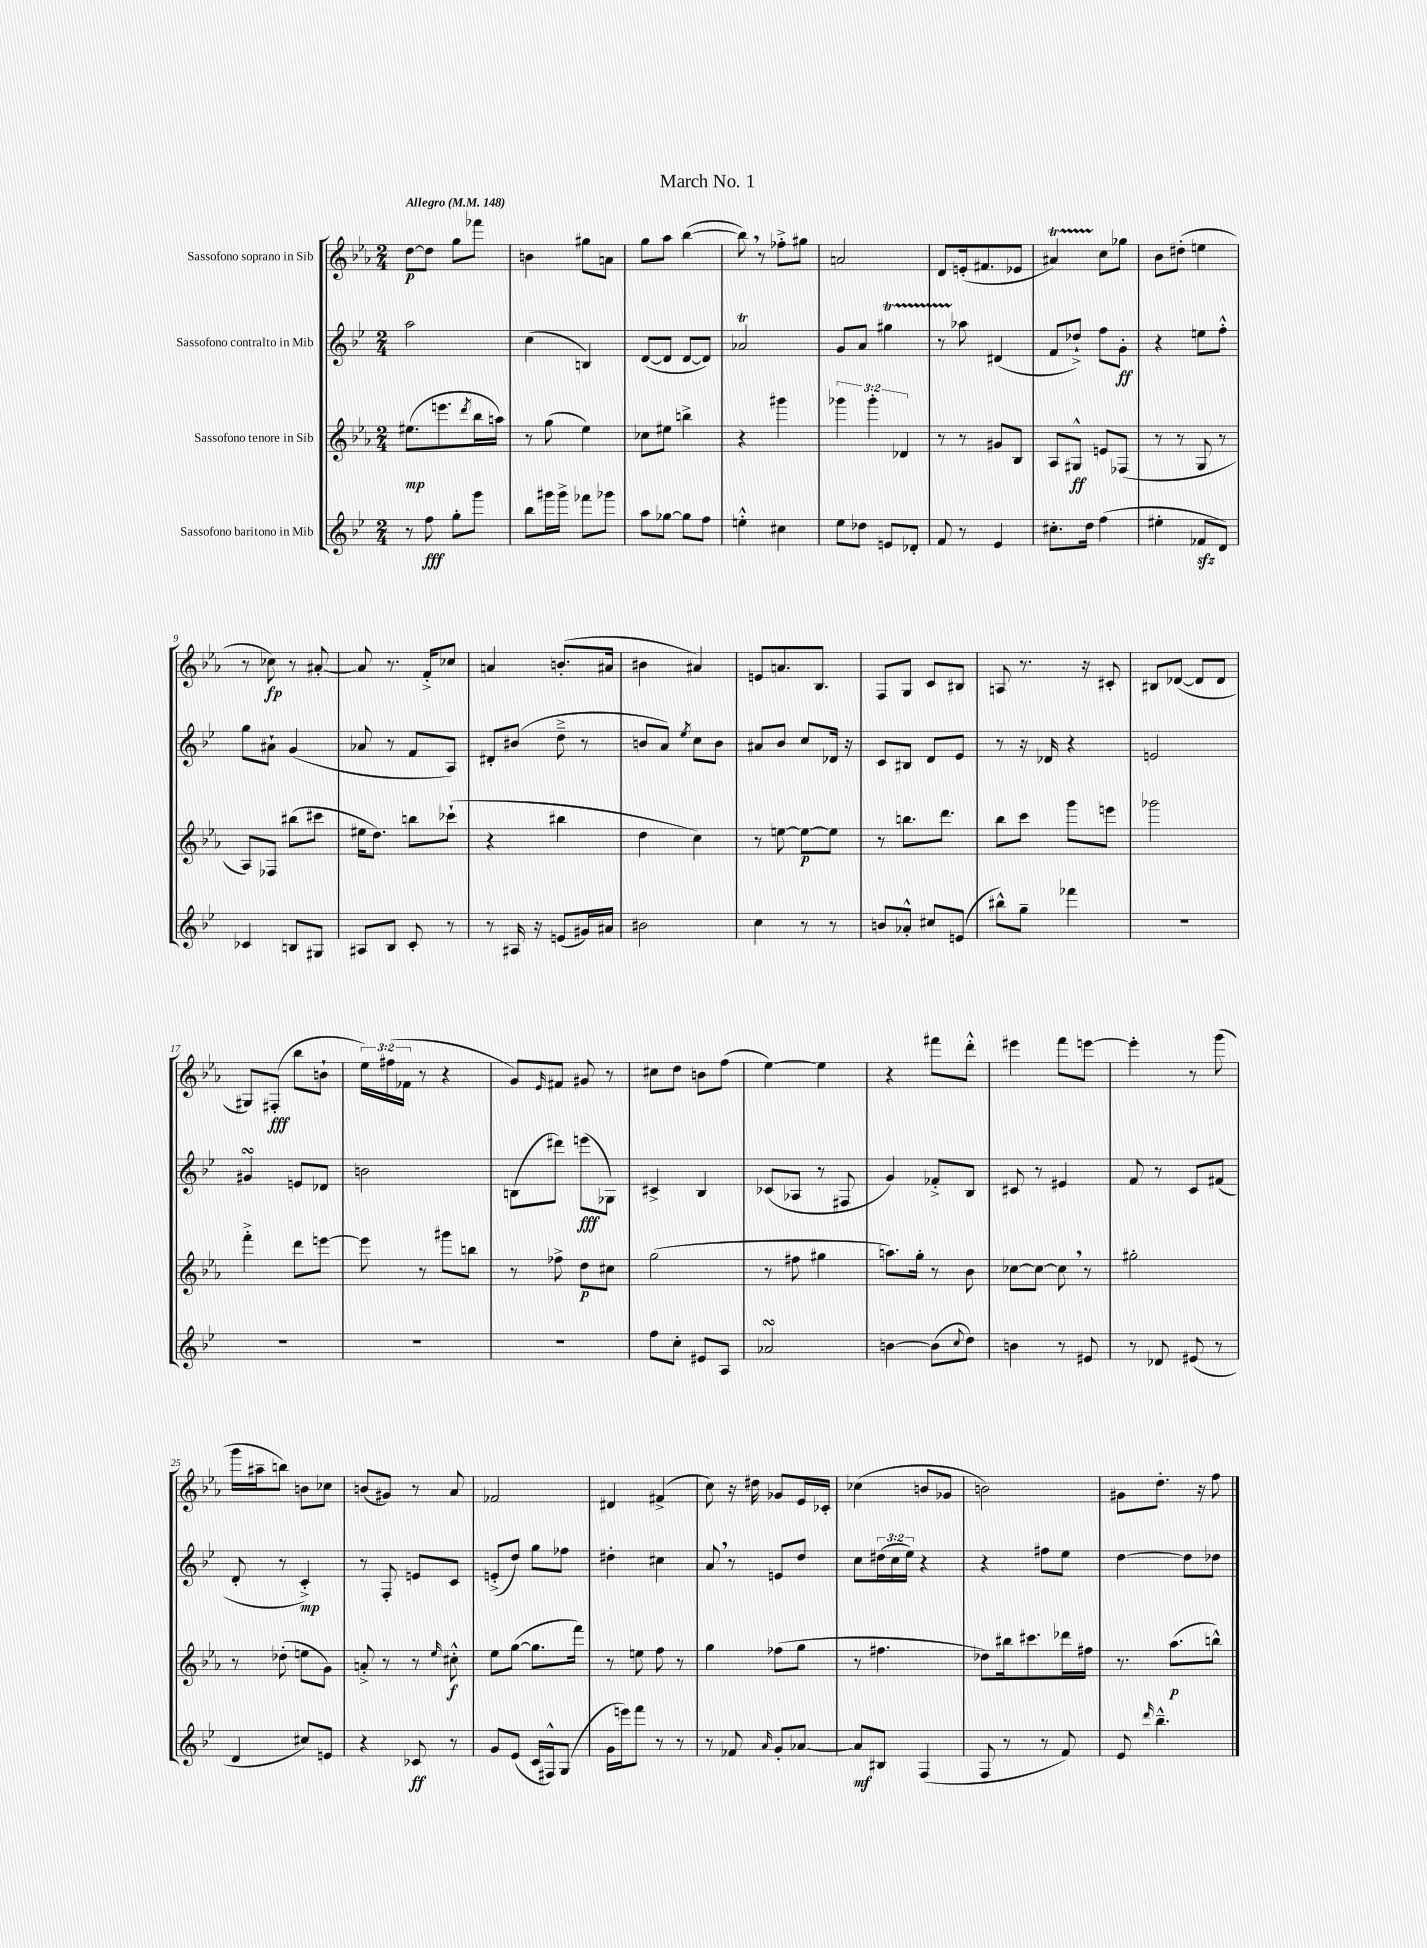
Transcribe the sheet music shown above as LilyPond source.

\header { title = "March No. 1" }
<<
\new StaffGroup <<
\new Staff = "s0" \with { instrumentName = "Sassofono soprano in Sib" } {
    \clef treble \key ees \major \numericTimeSignature \time 2/4 \override Staff.TupletNumber.text = #tuplet-number::calc-fraction-text \tempo "Allegro" 4 = 148
    d''8~\p d''8 g''8 fes'''8 |
    b'4 gis''8 a'8 |
    g''8 aes''8 bes''4~( |
    bes''8) \breathe r8 fes''8-.-> gis''8 |
    a'2 |
    d'8 e'16-.( fis'8. ees'8 |
    ais'4\startTrillSpan) c''8\stopTrillSpan ges''8 |
    bes'8 dis''8-.( e''4 |
    r8 ces''8\fp) r8 ais'8~-. |
    ais'8 r8. f'16-.-> ces''8 |
    a'4 b'8.-.( ais'16 |
    bis'4 ais'4) |
    e'8 a'8. bes8. |
    f8 g8 c'8 bis8 |
    a8 r8. r16 cis'8-. |
    bis8 des'8~( des'8 des'8 |
    gis8) fis8-.\fff( bes''8 b'8-! |
    \tuplet 3/2 { ees''16) fis''16( fes'16 } r8 r4 |
    g'8) \grace { ees'16 } fis'8 gis'8 r8 |
    cis''8 d''8 b'8 f''8( |
    ees''4~) ees''4 |
    r4 fis'''8 d'''8-.-^ |
    eis'''4 f'''8 e'''8~ |
    e'''4-. r8 g'''8( |
    g'''16 ais''16-- b''8) b'8 ces''8 |
    b'8( gis'8) r8 aes'8 |
    fes'2 |
    dis'4 fis'4->( |
    c''8) r16 dis''16 ges'8 ees'16 ces'16-. |
    ces''4( b'8 ges'8 |
    b'2) |
    gis'8 d''8.-. r16 f''8 \bar "|." |
}
\new Staff = "s1" \with { instrumentName = "Sassofono contralto in Mib" } {
    \clef treble \key bes \major \numericTimeSignature \time 2/4 \override Staff.TupletNumber.text = #tuplet-number::calc-fraction-text
    a''2 |
    c''4( b4) |
    d'8~( d'8 d'8~ d'8) |
    aes'2\trill |
    g'8 a'8 gis''4\startTrillSpan |
    r8 aes''8\stopTrillSpan dis'4( |
    f'8 des''8-!->) f''8 g'8-.\ff |
    r4 e''8 f''8-.-^ |
    g''8 ais'8-! g'4( |
    aes'8 r8 f'8 a8) |
    dis'8-. bis'8( d''8---> r8 |
    b'8 a'8) \acciaccatura { ees''8 } c''8 b'8 |
    ais'8 bes'8 c''8 des'16 r16 |
    c'8 bis8 d'8 ees'8 |
    r8 r16 des'16 r4 |
    e'2 |
    gis'4\turn e'8 des'8 |
    b'2 |
    b8( dis'''8) e'''8\fff( ges8) |
    cis'4-> bes4 |
    ces'8( aes8 r8 fis8 |
    g'4) fes'8-.-> bes8 |
    cis'8 r8 eis'4 |
    f'8 r8 c'8 fis'8( |
    d'8-. r8 c'4-.->\mp) |
    r8 f8-. e'8 c'8 |
    e'8-.->( d''8) g''8 fes''8 |
    dis''4-. cis''4 |
    a'8 \breathe r8 e'8 d''8 |
    c''8 \tuplet 3/2 { dis''16( c''16 ees''16) } r4 |
    r4 fis''8 ees''8 |
    d''4~ d''8 des''8 \bar "|." |
}
\new Staff = "s2" \with { instrumentName = "Sassofono tenore in Sib" } {
    \clef treble \key ees \major \numericTimeSignature \time 2/4 \override Staff.TupletNumber.text = #tuplet-number::calc-fraction-text
    eis''8.\mp( e'''8. \acciaccatura { d'''8 } bes''16 a''16) |
    r8 g''8( ees''4) |
    ces''8 eis''8 b''4-> |
    r4 gis'''4 |
    \tuplet 3/2 { ges'''4 ges'''4-. des'4 } |
    r8 r8 gis'8 bes8 |
    aes8 gis8-^\ff e'8 fes8( |
    r8 r8 g8 r8 |
    aes8) fes8 bis''8( cis'''8 |
    eis''16 d''8.) b''8 ces'''8-!( |
    r4 bis''4 |
    d''4 c''4) |
    r8 e''8~ e''8~\p e''8 |
    r8 b''8. d'''8. |
    bes''8 c'''8 g'''8 e'''8 |
    ges'''2 |
    f'''4-.-> d'''8 e'''8~ |
    e'''8 r8 gis'''8 b''8 |
    r8 fes''8-> d''8\p cis''8 |
    g''2( |
    r8 fis''8 gis''4 |
    a''8.) g''16-. r8 bes'8 |
    ces''8~ ces''8~ ces''8 \breathe r8 |
    gis''2-. |
    r8 des''8-.( e''8 g'8) |
    a'8-.-> r8 r8 \grace { ees''16 } cis''8-.-^\f |
    ees''8 g''8~( g''8. f'''16) |
    r8 e''8 f''8 r8 |
    g''4 fes''8( g''8 |
    r8 fis''4. |
    des''8) bis''16 cis'''8. des'''16 fis''16 |
    r8. aes''8.\p( b''8-^) \bar "|." |
}
\new Staff = "s3" \with { instrumentName = "Sassofono baritono in Mib" } {
    \clef treble \key bes \major \numericTimeSignature \time 2/4
    r8 f''8\fff g''8-. g'''8 |
    bes''8 gis'''16 gis'''16-> fes'''8 ges'''8 |
    a''8 ges''8~ ges''8 f''8 |
    e''4-.-^ cis''4 |
    ees''8 des''8 e'8 des'8-. |
    f'8 r8 ees'4 |
    cis''8.-. d''16 f''4( |
    eis''4-. fes'8\sfz d'8) |
    ces'4 b8 gis8 |
    ais8 bes8 c'8-. r8 |
    r8 ais16 r16 e'8( gis'16) ais'16 |
    bis'2 |
    c''4 r8 r8 |
    b'8 aes'8-.-^ cis''8 e'8( |
    bis''8-^) g''8-- fes'''4 |
    R2 |
    R2 |
    R2 |
    R2 |
    f''8 c''8-. eis'8 a8 |
    aes'2\turn |
    b'4~ b'8( \appoggiatura { c''8 } d''8) |
    b'4 r8 eis'8 |
    r8 des'8 eis'8( r8 |
    d'4 cis''8) e'8 |
    r4 ces'8\ff r8 |
    g'8 ees'8( c'16 fis16-^) g8( |
    g'16 e'''16) f'''8 r8 r8 |
    r8 fes'8 \grace { a'16 } g'8-. aes'8~ |
    aes'8\mf bis8 f4( |
    f8 r8 r8 f'8) |
    ees'8 \grace { d'''16 } bes''4.---^ \bar "|." |
}
>>
>>
